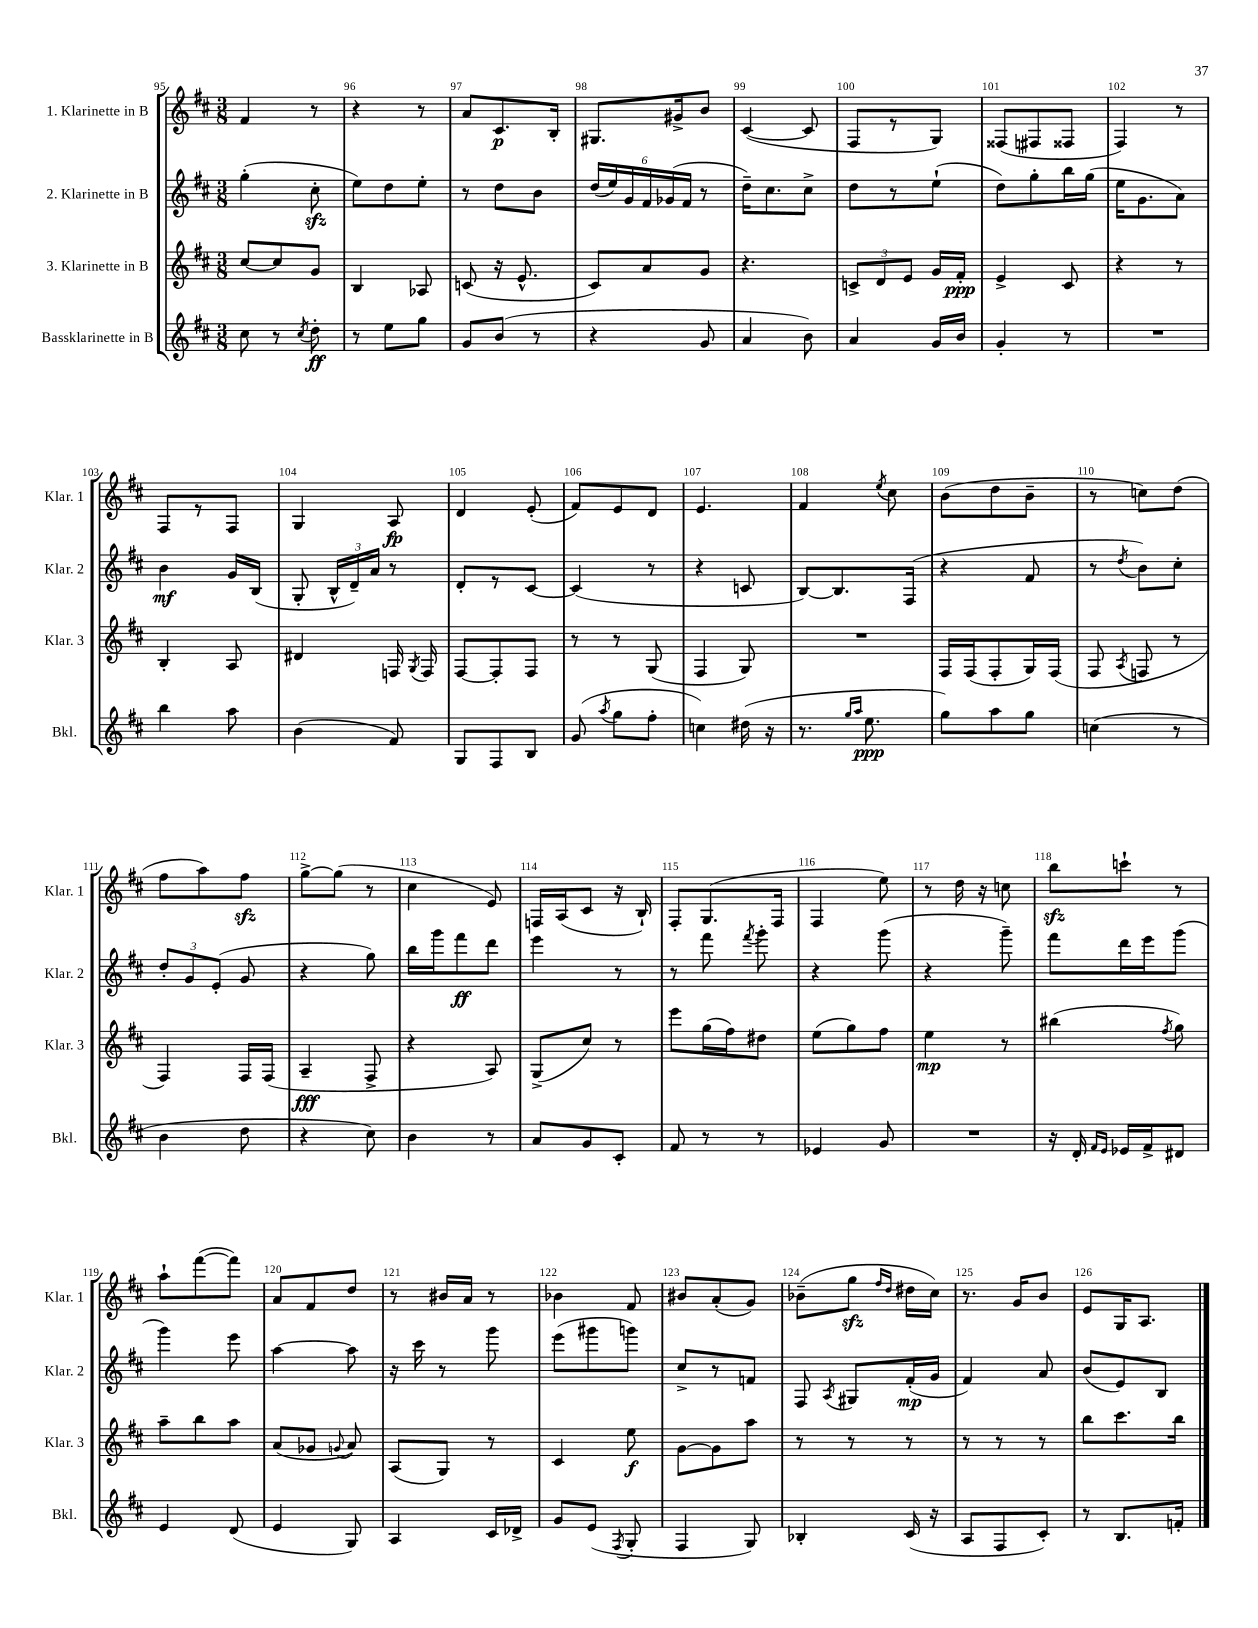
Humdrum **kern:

**kern	**kern	**kern	**kern
*staff4	*staff3	*staff2	*staff1
*clefG2	*clefG2	*clefG2	*clefG2
*k[f#c#]	*k[f#c#]	*k[f#c#]	*k[f#c#]
*M3/8	*M3/8	*M3/8	*M3/8
8cc#	[8cc#	(4gg'	4f#
8r	8cc#]	.	.
8qcc#	.	.	.
8dd'	8g	8cc#'	8r
=	=	=	=
8r	4B	8ee)	4r
8ee	.	8dd	.
8gg	8A-	8ee'	8r
=	=	=	=
8g	(8c	8r	8a
(8b	16r	8dd	8.c#
.	8.e^^	.	.
8r	.	8b	.
.	.	.	16B'
=	=	=	=
4r	8c#)	(24dd	8.G#
.	.	24ee)	.
.	.	24g	.
.	8a	24f#	.
.	.	(24g-	.
.	.	.	16g#^
.	.	24f#	.
8g	8g	8r	8b
=	=	=	=
4a	4.r	16dd~)	([4c#
.	.	8.cc#	.
8b)	.	8cc#^	8c#]
=	=	=	=
4a	12c^	8dd	8F#
.	12d	.	.
.	.	8r	8r
.	12e	.	.
16g	16g	(8ee`	8G)
16b	16f#'	.	.
=	=	=	=
4g'	4e^	8dd)	(8F##
.	.	8gg'	8F#
8r	8c#	16bb	8F##
.	.	(16gg	.
=	=	=	=
4.r	4r	16ee	4F#)
.	.	8.g	.
.	8r	8a)	8r
=	=	=	=
4bb	4B'	4b	8F#
.	.	.	8r
8aa	8A	16g	8F#
.	.	(16B	.
=	=	=	=
(4b	4d#	8G'	4G
.	.	24B^^	.
.	.	24d~)	.
.	.	24a	.
8f#)	16F	8r	8A
.	8qG	.	.
.	16F	.	.
=	=	=	=
8G	[8F#	8d'	4d
8F#	8F#']	8r	.
8B	8F#	[8c#	(8e'
=	=	=	=
(8g	8r	(4c#]	8f#)
8qaa	.	.	.
8gg	8r	.	8e
8ff#'	(8G	8r	8d
=	=	=	=
4cc)	4F#	4r	4.e
(16dd#	8G)	8c	.
16r	.	.	.
=	=	=	=
8.r	4.r	[8B)	4f#
.	.	8.B]	.
16qqgg	.	.	.
16qqaa	.	.	.
8.ee	.	.	.
.	.	.	8qee
.	.	.	8cc#
.	.	(16F#	.
=	=	=	=
8gg)	16F#	4r	(8b
.	(16F#	.	.
8aa	8F#'	.	8dd
8gg	16G)	8f#	8b~
.	(16F#	.	.
=	=	=	=
(4cc	8F#	8r	8r
.	8qA	8qdd	.
.	8F	8b)	8cc)
8r	8r	8cc#'	(8dd
=	=	=	=
4b	4F#)	12dd'	8ff#
.	.	12g	.
.	.	.	8aa)
.	.	(12e'	.
8dd	16F#	8g	8ff#
.	(16F#	.	.
=	=	=	=
4r	4A~	4r	[8gg^
.	.	.	(8gg]
8cc#)	8F#^	8gg)	8r
=	=	=	=
4b	4r	16bb	4cc#
.	.	16ggg	.
.	.	8fff#	.
8r	8A)	8ddd	8e)
=	=	=	=
8a	(8G^	4eee	16F
.	.	.	(16A
8g	8cc#)	.	8c#
8c#'	8r	8r	16r
.	.	.	16B`)
=	=	=	=
8f#	8eee	8r	8F#'
8r	(16gg	8fff#	(8.G
.	16ff#)	.	.
.	.	8qfff#	.
8r	8dd#	8ggg'	.
.	.	.	16F#
=	=	=	=
4e-	(8ee	4r	4F#
.	8gg)	.	.
8g	8ff#	(8ggg	8ee)
=	=	=	=
4.r	4ee	4r	8r
.	.	.	16dd
.	.	.	16r
.	8r	8ggg~)	8cc
=	=	=	=
16r	(4bb#	8fff#	8bb
16d'	.	.	.
16qqf#	.	.	.
16qqe	.	.	.
16e-	.	16ddd	8ccc`
16f#^	.	16eee	.
.	8qff#	.	.
8d#	8gg)	(8ggg	8r
=	=	=	=
4e	8aa~	4ggg)	8aa`
.	8bb	.	([8fff#
(8d	8aa	8eee	8fff#])
=	=	=	=
4e	(8a	[4aa	8a
.	8g-	.	8f#
.	8qqg	.	.
8G)	8a)	8aa]	8dd
=	=	=	=
4A	(8A	16r	8r
.	.	16ccc#	.
.	8G)	8r	16b#
.	.	.	16a
16c#	8r	8ggg	8r
16d-^	.	.	.
=	=	=	=
8g	4c#	(8eee	4b-
(8e	.	8ggg#	.
8qF#	.	.	.
8G'	8ee	8ggg)	8f#
=	=	=	=
4F#	[8g	8cc#^	8b#
.	8g]	8r	(8a'
8G)	8aa	8f	8g)
=	=	=	=
4B-'	8r	8F#	(8b-~
.	.	8qA	.
.	8r	8G#	8gg
.	.	.	16qqff#
.	.	.	16qqdd
(16c#	8r	(16f#'	16dd#
16r	.	16g	16cc#)
=	=	=	=
8A	8r	4f#)	8.r
8F#	8r	.	.
.	.	.	16g
8c#')	8r	8a	8b
=	=	=	=
8r	8bb	(8b	8e
8.B	8.ccc#	8e)	16G
.	.	.	8.A
.	.	8B	.
16f'	16bb	.	.
==	==	==	==
*-	*-	*-	*-
